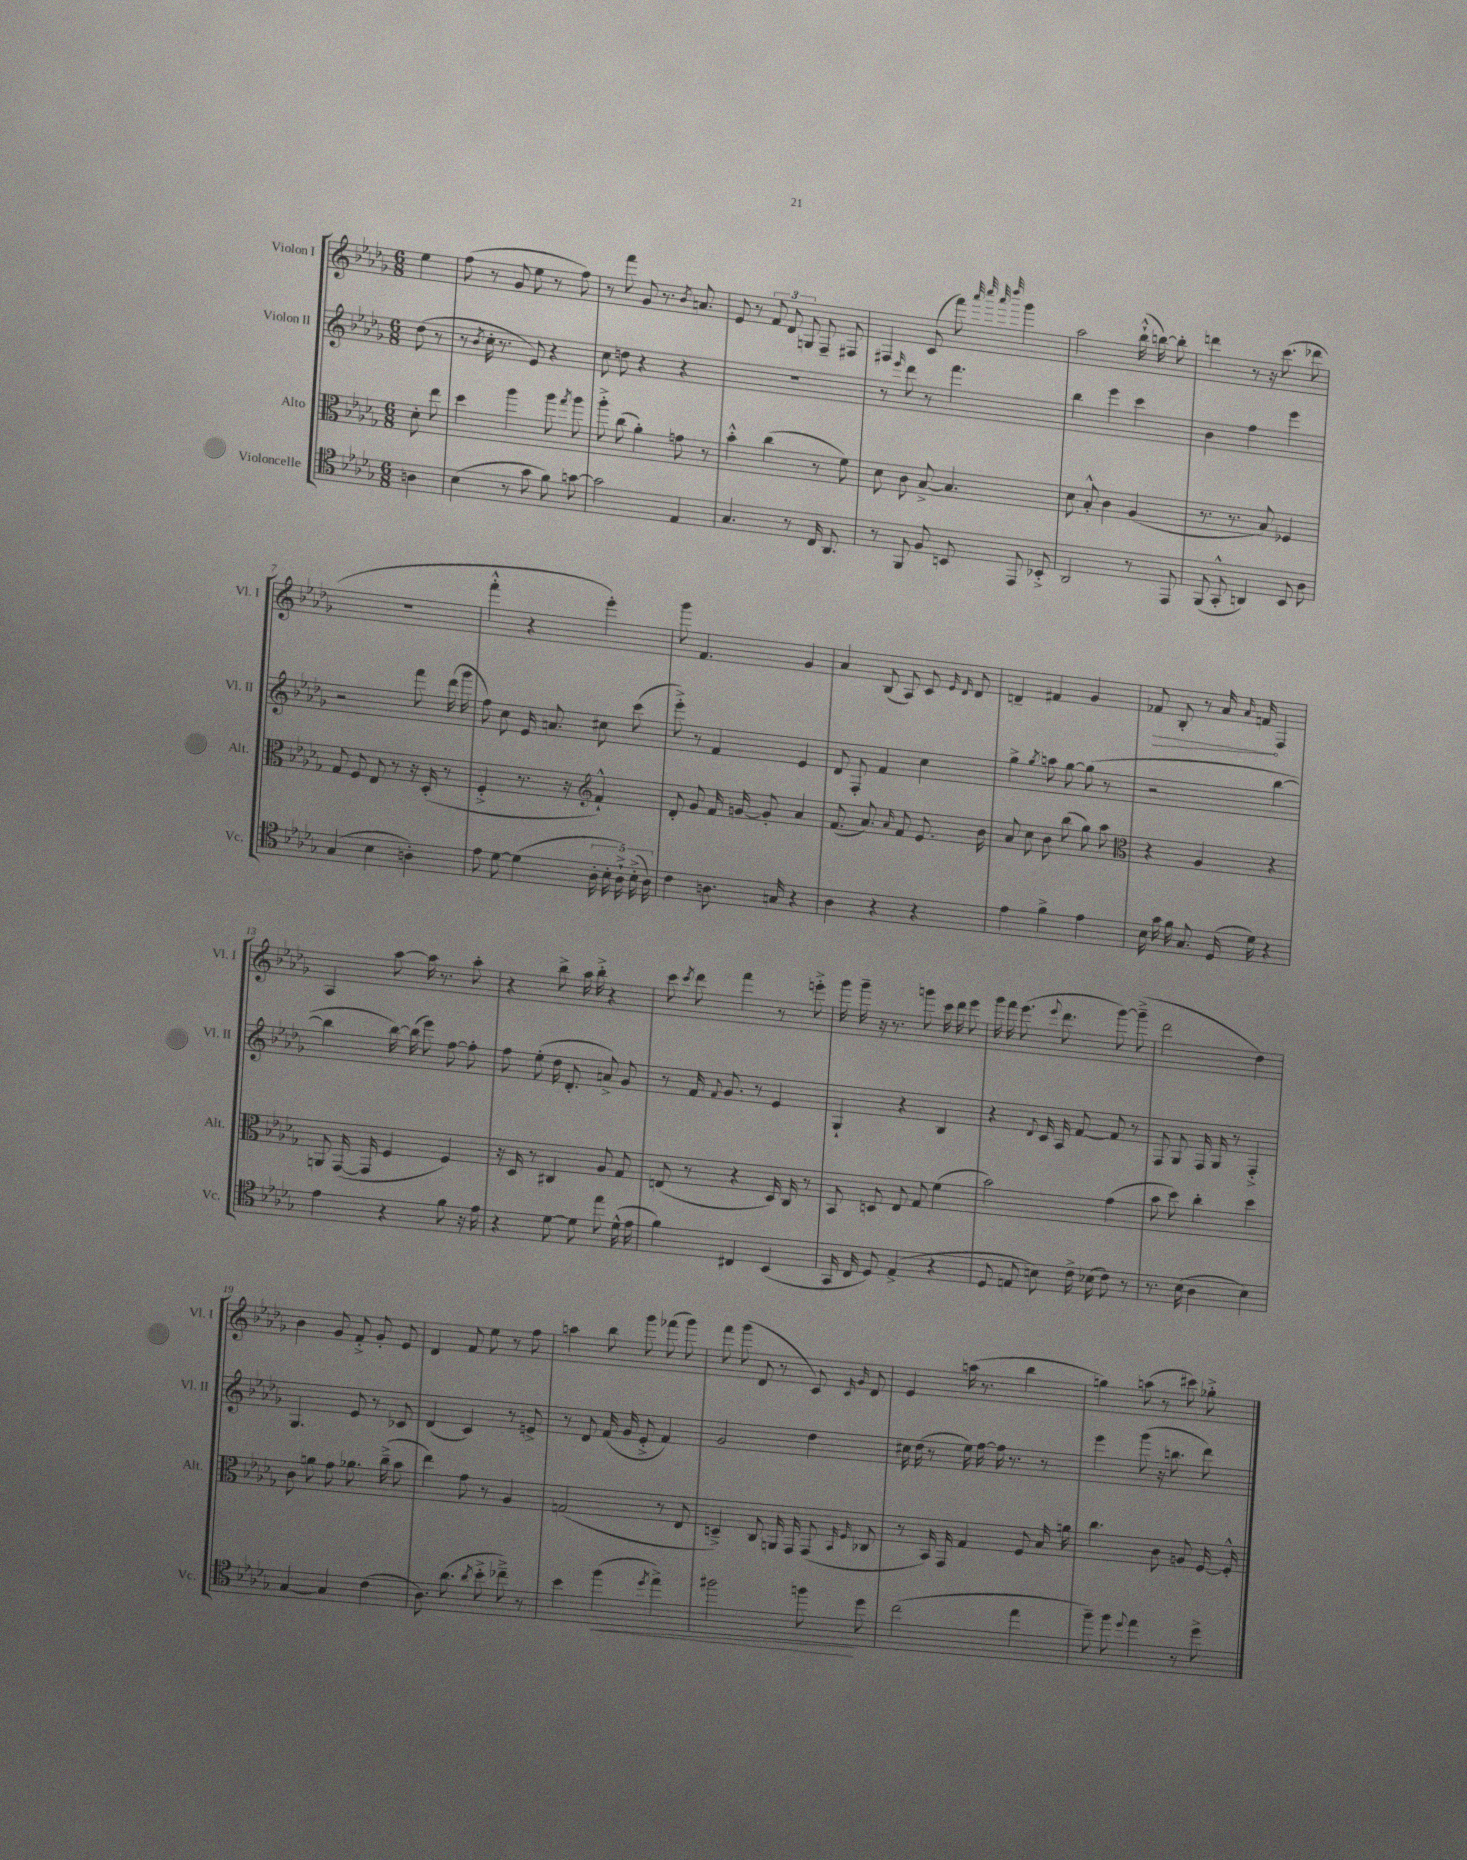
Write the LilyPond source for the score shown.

<<
\new StaffGroup <<
\new Staff = "s0" \with { instrumentName = "Violon I" shortInstrumentName = "Vl. I" } {
    \clef treble \key des \major \numericTimeSignature \time 6/8 \partial 4
    \autoBeamOff ees''4 |
    f''8( r8 ges'8 ees''8 r8 f''8) |
    r8 f'''8 ges'8 r8. \acciaccatura { bes'8 } a'8. |
    ees'8 r8 \tuplet 3/2 { f'8 des'8 g8 } f8-- fis8 |
    fis4 c'8( f'''8) \grace { aes'''32 c''''32 aes'''32 des''''32 } ges'''4 |
    aes''2 bes''16-!-^( b''16~) b''8-. |
    d'''4 r8 r16 c'''8.( des'''8 |
    R2. |
    f'''4-.-^ r4 ees'''4-.) |
    ges'''8 f'4. ges'4 |
    aes'4 bes8( aes8) c'8 \grace { ees'16 des'16 } des'8 |
    d'4-- fis'4 ges'4 |
    \once \override Hairpin.circled-tip = ##t fes'8\> bes8-. r8 aes'16 \grace { aes'16 } f'16\! f4 |
    aes4 aes''8~ aes''16 r8. aes''8-. |
    r4 bes''8-> aes''16 bes''16-.-> r4 |
    c'''8 \acciaccatura { c'''8 } des'''8 f'''4 r8 e'''8-.-> |
    ges'''16 ges'''16-- r16 r8. g'''8 c'''16 des'''16 ees'''8 |
    ges'''16 f'''16 ees'''8.( \appoggiatura { ees'''8 } des'''8. ges'''8~) ges'''8--->( |
    des'''2 des''4) |
    bes'4 ges'8 f'8-.-> ges'8-. ees'8 |
    des'4 f'8 ees''8 r8 f''8 |
    a''4 bes''8 ges'''8 fes'''8( ges'''8) |
    f'''8 ges'''8( des'8 r8 c'8) \grace { c'16 ges'16 } des'8 |
    ees'4 a''16( r8. bes''4 |
    g''4) a''8( r8 cis'''8) ges''8-.-> \bar "|." |
}
\new Staff = "s1" \with { instrumentName = "Violon II" shortInstrumentName = "Vl. II" } {
    \clef treble \key des \major \numericTimeSignature \time 6/8 \partial 4
    \autoBeamOff des''8( r8 |
    r8 \acciaccatura { bes'8 } c''16-. r8. ees'8) r4 |
    c''8 d''8 r4 r4 |
    R2. |
    r8 \grace { ees'''16 } des'''8 r8 f'''4. |
    bes''4 ees'''4 c'''4 |
    bes'4 f''4 ees'''4 |
    r2 f'''8 des'''16( ges'''16 |
    f''8) c''8 ees'16 a'8. cis''8 c'''8( |
    ees'''8-.->) r8 f'4 ees'4 |
    des'8 f8-. f'4 c''4 |
    ges''4-> \acciaccatura { ges''8 } a''8 ges''8~ ges''8( r8 |
    r2 bes''4~ |
    bes''4 bes''16~) bes''16( ees'''8) f''8~ f''8-. |
    f''8 ees''8-.( des''16 des'8.-. a'8->) ges'8 |
    r8 f'16 \appoggiatura { f'8 } ges'8. r8 ees'4 |
    ges4-! r4 bes4 |
    r4 \appoggiatura { des'8 } c'16 aes16 f'8~ f'8 r8 |
    f8 ges8 f16 ges16 r8 f4-.-> |
    ges4. ees'8 r8 ces'8 |
    des'4( c'4) r8 e'8-> |
    r8 des'8 f'16( ges'16 ees'8-.-> f'4) |
    ges'2 des''4 |
    cis''16 des''16( r8 ees''16) f''16~ f''16 r8. r8 |
    ees'''4 ges'''8( r16 b''8. des'''8) \bar "|." |
}
\new Staff = "s2" \with { instrumentName = "Alto" shortInstrumentName = "Alt." } {
    \clef alto \key des \major \numericTimeSignature \time 6/8 \partial 4
    \autoBeamOff des'8-. ees''8 |
    des''4 aes''4 aes''8 \acciaccatura { ges''8 } aes''8 |
    aes''8-.-> c''8( aes'4-.) g'8 r8 |
    bes'4-.-^ c''4( r8 f'8) |
    des'8 c'8 bes8~-> bes4. |
    des'8 bes8-.-^ c'4 aes4( |
    r8. r8. bes8) fes4 |
    ges8 f8 ees8 r8 r16 des16-.( r8 |
    f4-.-> r8. r16 \clef treble f'4-!-^) |
    des'8-. ges'8 f'16 g'16~ g'8-. aes'4 |
    f'8.( aes'8.) \grace { aes'16 } f'8 ees'8. bes'16 |
    aes'8 c''8 bes'8 bes''8( ges''8) aes''8 |
    \clef alto r4 aes4 r4 |
    a,8 ges,16~( ges,16 f4 f4) |
    r16 des16 r8 cis4 aes8 ges8 |
    e8( r8 r4 des16) c16 r8 |
    bes,8 d8 ees8 ges8 f'4( |
    bes'2) ges'4( |
    bes'8 des''8) c''4-. des''4 |
    c'8 a'8 ges'8 aes'8. c''16--->( bes'8 |
    ees''4) ges'8 r8 aes4 |
    g2( r8 ees8 |
    d4--->) c8 a,16 ges,16 ges,8( \grace { bes,16 f16 } ces8 |
    r8 bes,16) ges,16 ges4 f8 bes16 a'16 |
    c''4. c'8 a8 f16~ f16-.-^ \bar "|." |
}
\new Staff = "s3" \with { instrumentName = "Violoncelle" shortInstrumentName = "Vc." } {
    \clef tenor \key des \major \numericTimeSignature \time 6/8 \partial 4
    \autoBeamOff a4 |
    bes4( r8 ges'8 f'8) g'8~ |
    g'2 ees4 |
    ges4. r8 c16 aes,8. |
    r8 f,8 f8 b,8 ees,8 bes,8-.-> |
    aes,2 r8 ees,8 |
    f,8( ges,8-.-^ a,4) bes,8 aes8 |
    ges4( bes4 a4-.) |
    ees'8 des'8~ des'4( \tuplet 5/4 { aes16-. bes16-. aes16-!->) bes16-.->( aes16) } |
    c'4 a8. g16 r4 |
    aes4 r4 r4 |
    ees'4 f'4-> ees'4 |
    bes16 ges'16 f'16 ges8. des16( des'16) r4 |
    ees'4 r4 f'8 r16 ees'16 |
    r4 des'8~ des'8 ees''8 des'16-^( ees'16 |
    f'4) cis4 bes,4( |
    ges,16 c16 des8) ees4->( r4 |
    des8 e8 b8) c'16-> bes16( c'8) r8 |
    r8. bes16( aes4 bes4) |
    ges4~ ges4 c'4( |
    aes8.) aes'8.( \acciaccatura { aes'8 } bes'8-.-> ces''8--->) r8 |
    bes'4 f''4\<( \acciaccatura { des''8 } ees''4->) |
    fis''2 f''8\! des''8 |
    c''2( ees''4 |
    f''8--) f''8 \appoggiatura { des''8 } ees''4 r8 des''8-> \bar "|." |
}
>>
>>
